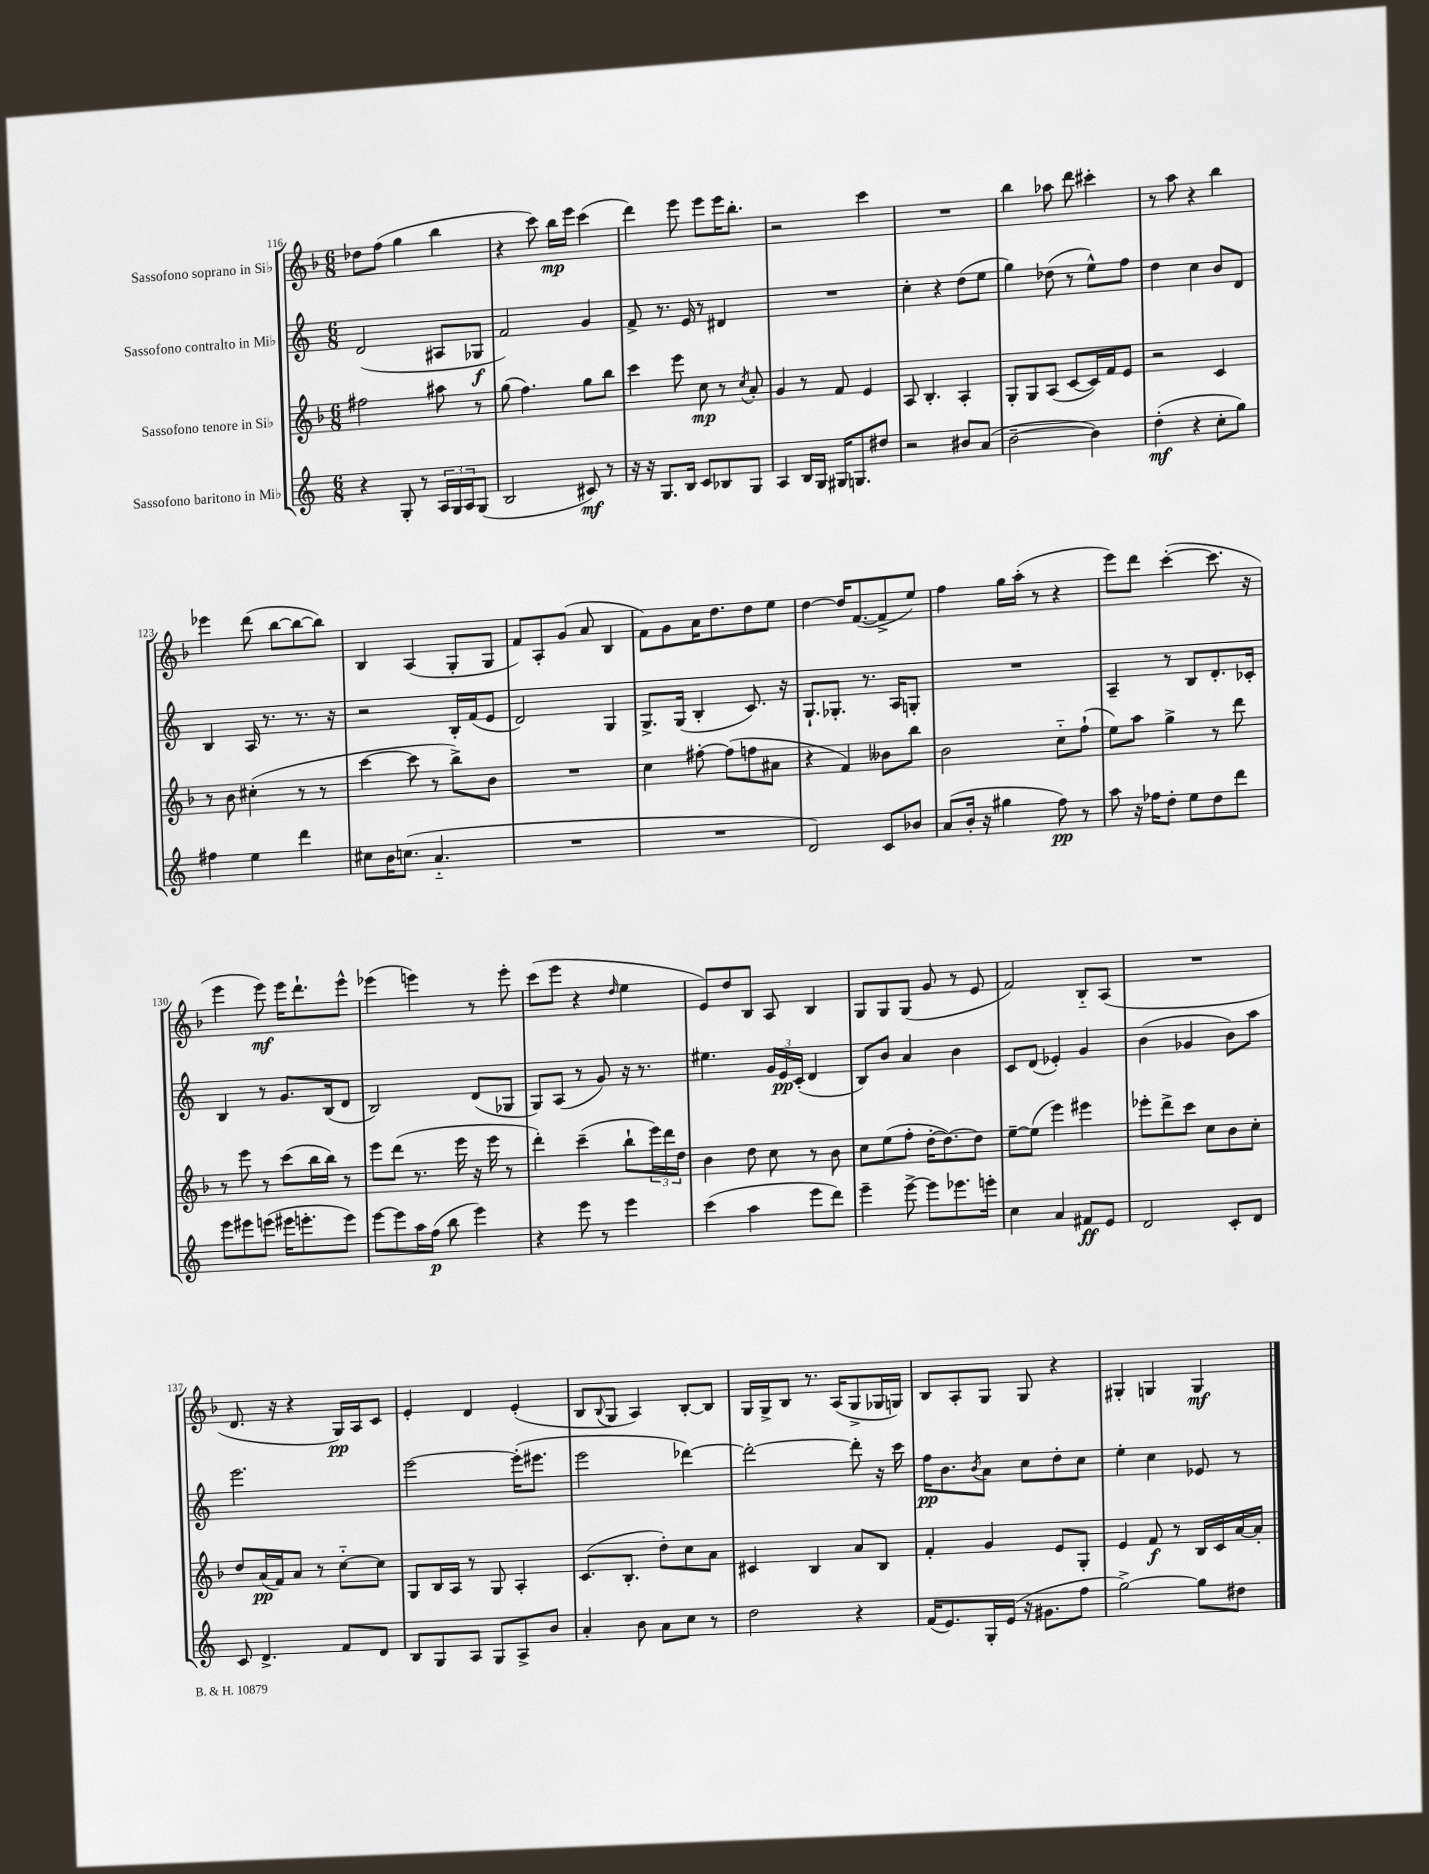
<<
\new StaffGroup <<
\new Staff = "s0" \with { instrumentName = "Sassofono soprano in Sib" } {
    \clef treble \key f \major \numericTimeSignature \time 6/8
    des''8 f''8( g''4 bes''4 |
    r4 c'''8) bes''16\mp e'''16 c'''4( |
    d'''4) e'''8 e'''8 e'''16 bes''8.-. |
    r2 c'''4 |
    R2. |
    bes''4 aes''8 d'''8 cis'''4-. |
    r8 a''8 r4 bes''4 |
    ees'''4 d'''8( bes''8~ bes''8~ bes''8) |
    bes4 a4( g8-. g8 |
    f'8) a8-. g'8( a'8 bes4 |
    f'8) g'8 a'16 d''8. d''8 e''8 |
    d''4~ d''16 f'8.~( f'8-> e''8) |
    f''4 g''16 a''16-.( r8 r4 |
    e'''8) d'''8 c'''4~-.( c'''8. r16 |
    e'''4 e'''8\mf) e'''16 d'''8.-! e'''8-^ |
    ees'''4( e'''4) r8 e'''8-. |
    c'''8( e'''8 r4 \grace { d''16 } e''4 |
    e'8) d''8 bes8 a8 bes4 |
    g8 g8 g8( g'8 r8 e'8 |
    f'2) bes8-_ a8( |
    R2. |
    d'8. r16 r4 g16\pp) a16 c'8 |
    e'4-. d'4 e'4-.( |
    bes8 \appoggiatura { bes8 } g8 a4) bes8~-. bes8 |
    g16 g16-> bes8 r8. a16( g8-> ges16 g16) |
    bes8 a8-. g8 g8 r4 |
    gis4-. g4 g4\mf \bar "|." |
}
\new Staff = "s1" \with { instrumentName = "Sassofono contralto in Mib" } {
    \clef treble \key c \major \numericTimeSignature \time 6/8
    d'2( ais8 ges8\f |
    f'2) g'4 |
    f'8-> r8. e'16 r8 dis'4 |
    R2. |
    c''4-. r4 d''8( e''8 |
    g''4) des''8( r8 e''8-^) f''8 |
    d''4 c''4 b'8 d'8 |
    b4 a16 r8. r8. r16 |
    r2 b16-. f'16( e'8 |
    d'2) g4 |
    g8.-> g16( b4-. c'8.) r16 |
    g8.-! ges8.-. r8. a16 g8-. |
    R2. |
    a4-- r8 b8 d'8.-. ces'16-. |
    b4 r8 g'8. b16( d'8 |
    b2) d'8( ges8 |
    g8) a8( r8 g'8) r16 r8. |
    eis''4. \tuplet 3/2 { g'16 e'16\pp c'16-.( } d'4 |
    b8) b'8 a'4 b'4 |
    c'8 d'8( ees'4-.) g'4 |
    b'4( ges'4 b'8) a''8 |
    e'''2. |
    e'''2~ e'''16-.( eis'''8. |
    e'''2 des'''4~) |
    des'''2~-. des'''8-. r16 c'''16 |
    f''16\pp b'8. \acciaccatura { b'8 } a'8 c''8 d''8-. c''8 |
    e''4-. c''4 ees'8 r8 \bar "|." |
}
\new Staff = "s2" \with { instrumentName = "Sassofono tenore in Sib" } {
    \clef treble \key f \major \numericTimeSignature \time 6/8
    fis''2 ais''8 r8 |
    g''8( f''4.) g''8 bes''8 |
    c'''4 e'''8 c''8\mp r8 \acciaccatura { c''8 } a'8-. |
    g'4 r8 f'8 e'4 |
    a8 bes4.-. a4-. |
    g8-. g8 a8( c'8~ c'16) f'16 e'8 |
    r2 c'4 |
    r8 bes'8 cis''4-.( r8 r8 |
    c'''4~ c'''8 r8 bes''8->) bes'8 |
    R2. |
    c''4 fis''8~-. fis''8( f''8 ais'8 |
    r4 f'4) beses'8 bes''8 |
    bes'2 c''8-_ f''8-!( |
    e''8) a''8 g''4-> r8 d'''8 |
    r8 e'''8 r8 c'''8( bes''16 bes''16) r8 |
    e'''8 d'''8( r8. e'''16 r16 e'''16 r8 |
    d'''4-.) c'''4--( bes''8-! \tuplet 3/2 { e'''16) d'''16 d''16 } |
    bes'4 d''8 c''8 r8 bes'8 |
    c''8 e''8( f''8-. d''16~-. d''8.~) d''8 |
    e''8~-- e''8( e'''4) eis'''4 |
    ees'''8-. d'''8-> c'''8 c''8 bes'8 c''8-. |
    d''8 a'16\pp( f'16) a'8 r8 c''8~-_ c''8 |
    g8 bes16 a16 r8 g8 a4-. |
    c'8.( bes8.-. d''8-.) c''8 a'8 |
    cis'4 bes4 a'8 bes8 |
    f'4-. g'4 e'8 g8-. |
    e'4 f'8\f r8 bes16 c'16 a'16~ a'16-. \bar "|." |
}
\new Staff = "s3" \with { instrumentName = "Sassofono baritono in Mib" } {
    \clef treble \key c \major \numericTimeSignature \time 6/8
    r4 g8-. r8 \tuplet 3/2 { a16 g16 a16 } g8( |
    b2 cis'8\mf) r8 |
    r16 r16 g8. b16 c'8 bes8 g8 |
    a4 b16 g16 gis16 g8. dis''8 |
    r2 bis'8 a'8( |
    b'2~-- b'4) |
    d''4-.\mf( r4 c''8-. g''8) |
    fis''4 e''4 d'''4 |
    cis''8 b'16 c''8.( a'4.-_ |
    R2. |
    R2. |
    d'2) c'8 bes'8 |
    a'8( b'16-. r16 gis''4 f''8\pp) r8 |
    a''8 r16 fes''16 d''8-. e''8 d''8 d'''8 |
    e'''8 eis'''8 e'''8( eis'''16 e'''8.-. e'''8) |
    e'''8~ e'''8 a''16 f''16\p( b''8 e'''4) |
    r4 e'''8 r8 e'''4 |
    c'''4( a''4 e'''8 d'''8) |
    e'''4-- e'''8~-> e'''8 ees'''8. e'''16-. |
    c''4 a'4 fis'8\ff e'8 |
    d'2 c'8-. d'8 |
    c'8 d'4.-> f'8 d'8 |
    b8 g8 a8 g8 a8-> b'8 |
    a'4-. b'8 a'8 c''8 r8 |
    d''2 r4 |
    f'16( e'8.) g16-. e'16( r16 gis'8. f''8 |
    g''2~->) g''8 dis''8 \bar "|." |
}
>>
>>
\layout { \context { \Score currentBarNumber = #116 } }
